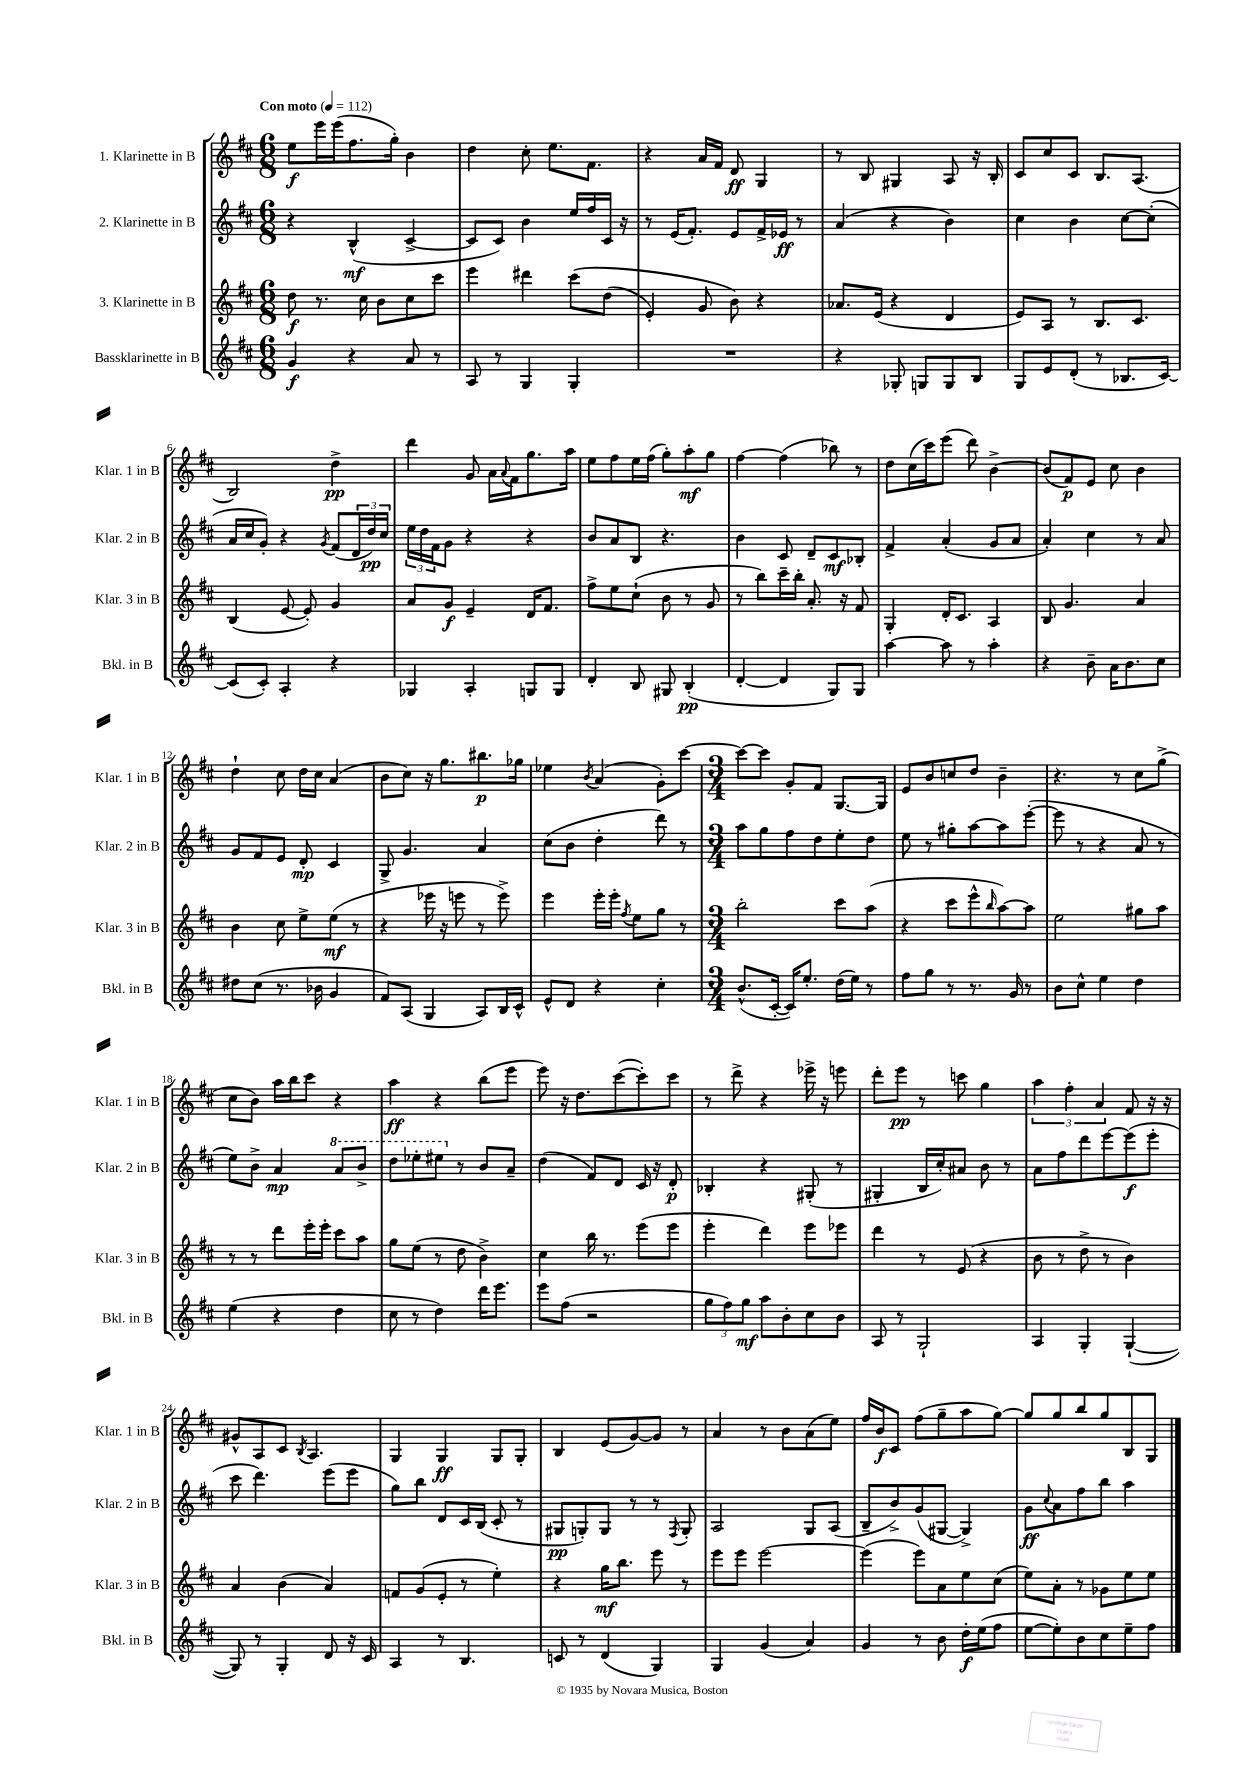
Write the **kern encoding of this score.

**kern	**dynam	**kern	**dynam	**kern	**dynam	**kern	**dynam
*part4	*part4	*part3	*part3	*part2	*part2	*part1	*part1
*staff4	*staff4	*staff3	*staff3	*staff2	*staff2	*staff1	*staff1
*I"Bassklarinette in B	*	*I"3. Klarinette in B	*	*I"2. Klarinette in B	*	*I"1. Klarinette in B	*
*I'Bkl. in B	*	*I'Klar. 3 in B	*	*I'Klar. 2 in B	*	*I'Klar. 1 in B	*
*clefG2	*	*clefG2	*	*clefG2	*	*clefG2	*
*k[f#c#]	*	*k[f#c#]	*	*k[f#c#]	*	*k[f#c#]	*
*M6/8	*	*M6/8	*	*M6/8	*	*M6/8	*
*MM112	*	*MM112	*	*MM112	*	*MM112	*
=1	=1	=1	=1	=1	=1	=1	=1
!	!	!	!	!	!	!LO:TX:a:B:t=Con moto	!
4g/	f	8dd\	f	4r	.	8ee\L	f
.	.	8.r	.	.	.	16eee\L	.
.	.	.	.	.	.	(16eee\J	.
4r	.	.	.	(4B^^/	mf	8.ff#\	.
.	.	16cc#\	.	.	.	.	.
.	.	8b\L	.	.	.	.	.
.	.	.	.	.	.	16gg'\Jk)	.
8a/	.	8cc#\	.	[4c#^/	.	4b\	.
8r	.	8ccc#\J	.	.	.	.	.
=2	=2	=2	=2	=2	=2	=2	=2
8A/	.	4eee\	.	8c#/L]	.	4dd\	.
8r	.	.	.	8c#/J)	.	.	.
4G/	.	4ddd#X\	.	4b\	.	8cc#'\	.
.	.	.	.	.	.	8.ee\L	.
4G'/	.	(8ccc#\L	.	16ee/LL	.	.	.
.	.	.	.	16ff#/	.	8.f#\J	.
.	.	(8dd\J	.	16c#/JJ	.	.	.
.	.	.	.	16r	.	.	.
=3	=3	=3	=3	=3	=3	=3	=3
2.r	.	4e'/)	.	8r	.	4r	.
.	.	.	.	(16e/KL	.	.	.
.	.	.	.	8.f#'/J)	.	.	.
.	.	8g/	.	.	.	16a/LL	.
.	.	.	.	.	.	16f#/JJ	.
.	.	8b\)	.	8e/L	.	8d/	ff
.	.	4r	.	16f#^/L	.	4G/	.
.	.	.	.	16e-X/JJ	ff	.	.
.	.	.	.	8r	.	.	.
=4	=4	=4	=4	=4	=4	=4	=4
4r	.	8.a-X/L	.	(4a/	.	8r	.
.	.	.	.	.	.	8B/	.
.	.	(16e/Jk	.	.	.	.	.
8G-X'/	.	4r	.	4r	.	4G#X/	.
8Gn/L	.	.	.	.	.	.	.
8G/	.	4d/	.	4b\)	.	8A/	.
8B/J	.	.	.	.	.	16r	.
.	.	.	.	.	.	16B'/	.
=5	=5	=5	=5	=5	=5	=5	=5
8G/L	.	8e/L)	.	4cc#\	.	8c#/L	.
8e/	.	8A/J	.	.	.	8cc#/	.
(8d'/J	.	8r	.	4b\	.	8c#/J	.
8r	.	8.B/L	.	.	.	8.B/L	.
8.B-X/L	.	.	.	[8cc#\L	.	.	.
.	.	8.c#/J	.	.	.	(8.A/J	.
.	.	.	.	(8cc#'\J]	.	.	.
[16c#/Jk)	.	.	.	.	.	.	.
!!LO:LB:g=z
=6	=6	=6	=6	=6	=6	=6	=6
(8c#/L]	.	(4B/	.	16a/LL	.	2B/)	.
.	.	.	.	16cc#/J	.	.	.
8c#'/J)	.	.	.	8g'/J)	.	.	.
4A'/	.	[8e/	.	4r	.	.	.
.	.	8e'/])	.	.	.	.	.
.	.	.	.	8qg/	.	.	.
4r	.	4g/	.	(8f#/L	.	4dd^\	pp
.	.	.	.	24d/L	.	.	.
.	.	.	.	24dd/)	pp	.	.
.	.	.	.	24cc#/JJ	.	.	.
=7	=7	=7	=7	=7	=7	=7	=7
4G-X/	.	8a/L	.	24ee\LL	.	4ddd\	.
.	.	.	.	24dd\	.	.	.
.	.	.	.	24f#\J	.	.	.
.	.	8g/J	f	8g\J	.	.	.
4A'/	.	4e~/	.	4r	.	8g/	.
.	.	.	.	.	.	16a\LL	.
.	.	.	.	.	.	8qqa/	.
.	.	.	.	.	.	16f#\J	.
8Gn/L	.	16d/KL	.	4r	.	8.gg\	.
.	.	8.f#/J	.	.	.	.	.
8G/J	.	.	.	.	.	.	.
.	.	.	.	.	.	16aa\Jk	.
=8	=8	=8	=8	=8	=8	=8	=8
4d'/	.	8ff#^\L	.	8b/L	.	8ee\L	.
.	.	8ee\	.	8a/	.	8ff#\	.
8B/	.	(8cc#`\J	.	8B/J	.	16ee\L	.
.	.	.	.	.	.	(16ff#\JJ	.
8G#X/	.	8b\	.	4.r	.	8gg'\L)	.
(4B'/	pp	8r	.	.	.	8aa'\	mf
.	.	8g/	.	.	.	8gg\J	.
=9	=9	=9	=9	=9	=9	=9	=9
[4d'/	.	8r	.	4b\	.	[4ff#\	.
.	.	8bb\L)	.	.	.	.	.
4d/]	.	16ccc#~\L	.	8c#/	.	(4ff#\]	.
.	.	16bb'\JJ	.	.	.	.	.
.	.	8.a'/	.	8d~/L	.	.	.
8G/L)	.	.	.	8c#/	mf	8bb-X\)	.
.	.	16r	.	.	.	.	.
8G/J	.	8f#/	.	8B-X'/J	.	8r	.
=10	=10	=10	=10	=10	=10	=10	=10
[4aa\	.	4G'/	.	4f#^/	.	8dd\L	.
.	.	.	.	.	.	(16cc#\L	.
.	.	.	.	.	.	16ccc#\J)	.
8aa\]	.	16d'/KL	.	(4a'/	.	(8eee\J	.
.	.	8.c#/J	.	.	.	.	.
8r	.	.	.	.	.	8ddd\)	.
4aa'\	.	4A/	.	8g/L	.	[4b^\	.
.	.	.	.	8a/J	.	.	.
=11	=11	=11	=11	=11	=11	=11	=11
4r	.	8B/	.	4a'/)	.	(8b/L]	.
.	.	4.g/	.	.	.	8f#/)	p
8b~\	.	.	.	4cc#\	.	8e/J	.
16a\KL	.	.	.	.	.	8cc#\	.
8.b\	.	.	.	.	.	.	.
.	.	4a/	.	8r	.	4b\	.
8cc#\J	.	.	.	8a/	.	.	.
!!LO:LB:g=z
=12	=12	=12	=12	=12	=12	=12	=12
8dd#X\L	.	4b\	.	8g/L	.	4dd`\	.
(8cc#\J	.	.	.	8f#/	.	.	.
8.r	.	8cc#\	.	8e/J	.	8cc#\	.
.	.	8ee^\L	.	8d'/	mp	16dd\LL	.
16b-X\	.	.	.	.	.	16cc#\JJ	.
4g/	.	(8ee\J	mf	4c#/	.	(4a/	.
.	.	8r	.	.	.	.	.
=13	=13	=13	=13	=13	=13	=13	=13
8f#/L)	.	4r	.	8G^/	.	8b\L	.
(8A/J	.	.	.	4.g/	.	8cc#\J)	.
4G/	.	16eee-X\	.	.	.	16r	.
.	.	16r	.	.	.	8.gg\L	.
.	.	8eeen\	.	.	.	.	.
8A/L)	.	8r	.	4a/	.	8.bb#X\	p
16B/L	.	8eee^\)	.	.	.	.	.
16c#^^/JJ	.	.	.	.	.	16gg-X\Jk	.
=14	=14	=14	=14	=14	=14	=14	=14
8e^^/L	.	4eee\	.	(8cc#\L	.	4ee-X\	.
8d/J	.	.	.	8b\J	.	.	.
.	.	.	.	.	.	8qb/	.
4r	.	16eee'\LL	.	4dd'\	.	(4a/	.
.	.	16eee'\JJ	.	.	.	.	.
.	.	8qff#/	.	.	.	.	.
.	.	8ee\L	.	.	.	.	.
4cc#'\	.	8gg\J	.	8ddd\)	.	8g'\L)	.
.	.	8r	.	8r	.	[8ccc#\J	.
=15	=15	=15	=15	=15	=15	=15	=15
*M3/4	*	*M3/4	*	*M3/4	*	*M3/4	*
(8.b^^/L	.	2bb'\	.	8aa\L	.	8ccc#\L_	.
.	.	.	.	8gg\	.	8ccc#\J]	.
[16c#'/Jk	.	.	.	.	.	.	.
16c#/KL])	.	.	.	8ff#\	.	8g'/L	.
8.ee'/J	.	.	.	.	.	.	.
.	.	.	.	8dd\	.	8f#/J	.
(16dd\LL	.	8ccc#\L	.	8ee'\	.	[8.G/L	.
16ee\JJ)	.	.	.	.	.	.	.
8r	.	(8aa\J	.	8dd\J	.	.	.
.	.	.	.	.	.	16G/Jk]	.
=16	=16	=16	=16	=16	=16	=16	=16
8ff#\L	.	4r	.	8ee\	.	8e/L	.
8gg\J	.	.	.	8r	.	8b/	.
8r	.	8ccc#\L	.	8gg#X'\L	.	8ccn/	.
8.r	.	8eee^^\	.	[8aa\	.	8dd/J	.
.	.	16qqbb/	.	.	.	.	.
.	.	[8aa\)	.	8aa\]	.	4b~\	.
16g/	.	.	.	.	.	.	.
8r	.	8aa\J]	.	([8eee'\J	.	.	.
=17	=17	=17	=17	=17	=17	=17	=17
8b\L	.	2ee\	.	8eee\]	.	4.r	.
8cc#^^\J	.	.	.	8r	.	.	.
4ee\	.	.	.	4r	.	.	.
.	.	.	.	.	.	8r	.
4dd\	.	8gg#X\L	.	8a/	.	8cc#\L	.
.	.	8aa\J	.	8r	.	(8gg^\J	.
!!LO:LB:g=z
=18	=18	=18	=18	=18	=18	=18	=18
(4ee\	.	8r	.	8ee\L)	.	8cc#\L	.
.	.	8r	.	8b^\J	.	8b\J)	.
4r	.	8ddd\L	.	4a/	mp	16aa\LL	.
.	.	.	.	.	.	16bb\J	.
.	.	16eee'\L	.	.	.	8ccc#\J	.
.	.	16eee'\JJ	.	.	.	.	.
*	*	*	*	*8va	*	*	*
4dd\	.	8ccc#\L	.	8aa/L	.	4r	.
.	.	8aa\J	.	8bb^/J	.	.	.
=19	=19	=19	=19	=19	=19	=19	=19
8cc#\	.	8gg\L	.	8ddd\L	.	4aa\	ff
8r	.	(8ee\J	.	8eee-X'\	.	.	.
4dd\)	.	8r	.	8eee#X\J	.	4r	.
*	*	*	*	*X8va	*	*	*
.	.	8dd\	.	8r	.	.	.
16ddd\KL	.	4b^\)	.	8b/L	.	(8bb\L	.
8.eee\J	.	.	.	.	.	.	.
.	.	.	.	8a~/J	.	8eee\J	.
=20	=20	=20	=20	=20	=20	=20	=20
8eee\L	.	4cc#\	.	(4dd\	.	8eee\)	.
(8ff#\J	.	.	.	.	.	16r	.
.	.	.	.	.	.	8.dd\L	.
2r	.	16bb\	.	8f#/L)	.	.	.
.	.	8.r	.	.	.	.	.
.	.	.	.	8d/J	.	([8ccc#\	.
.	.	(8eee\L	.	16c#/	.	8ccc#'\])	.
.	.	.	.	16r	.	.	.
.	.	8eee\J	.	8d'/	p	8ccc#\J	.
=21	=21	=21	=21	=21	=21	=21	=21
12gg\L	.	4eee'\	.	4B-X'/	.	8r	.
12ff#\)	.	.	.	.	.	.	.
.	.	.	.	.	.	8ddd^\	.
12gg\J	mf	.	.	.	.	.	.
8aa\L	.	4ddd\)	.	4r	.	4r	.
8b'\	.	.	.	.	.	.	.
8cc#\	.	8eee\L	.	(8G#X'/	.	16eee-X^\	.
.	.	.	.	.	.	16r	.
8b\J	.	8eee-X\J	.	8r	.	8eeen\	.
=22	=22	=22	=22	=22	=22	=22	=22
8A/	.	4ddd\	.	4G#X'/	.	8ddd'\L	.
8r	.	.	.	.	.	8eee\J	pp
2G`/	.	8r	.	16B/LL	.	8r	.
.	.	.	.	16cc#'/J)	.	.	.
.	.	(8e/	.	8a#X/J	.	8cccn\	.
.	.	4r	.	8b\	.	4gg\	.
.	.	.	.	8r	.	.	.
=23	=23	=23	=23	=23	=23	=23	=23
4A/	.	8b\	.	8a\L	.	6aa\	.
.	.	8r	.	8ff#\	.	.	.
.	.	.	.	.	.	6ff#'\	.
4G'/	.	8dd^\	.	8ddd\	.	.	.
.	.	.	.	.	.	6a/	.
.	.	8r	.	[8eee\	.	.	.
([4G`/	.	4b\)	.	(8eee\]	f	8f#/	.
.	.	.	.	8eee'\J	.	16r	.
.	.	.	.	.	.	16r	.
!!LO:LB:g=z
=24	=24	=24	=24	=24	=24	=24	=24
8G/])	.	4a/	.	8ccc#\	.	8g#X^^/L	.
8r	.	.	.	4.ddd\)	.	8A/	.
4G'/	.	(4b\	.	.	.	8c#/J	.
.	.	.	.	.	.	8qB/	.
.	.	.	.	.	.	4.A/	.
8d/	.	4a/)	.	(8eee\L	.	.	.
16r	.	.	.	8eee\J	.	.	.
16c#/	.	.	.	.	.	.	.
=25	=25	=25	=25	=25	=25	=25	=25
4A/	.	8fn/L	.	8gg\L)	.	4G/	.
.	.	(8g/	.	8bb\J	.	.	.
8r	.	8e'/J	.	8d/L	.	4G/	ff
4.B/	.	8r	.	16c#/L	.	.	.
.	.	.	.	(16B/JJ	.	.	.
.	.	4ee'\)	.	8c#'/	.	8G/L	.
.	.	.	.	8r	.	8G'/J	.
=26	=26	=26	=26	=26	=26	=26	=26
8cn/	.	4r	.	8G#X/L	pp	4B/	.
8r	.	.	.	8Gn'/)	.	.	.
(4d/	.	16gg\KL	mf	8G/J	.	(8e/L	.
.	.	8.bb\J	.	.	.	.	.
.	.	.	.	8r	.	[8g/)	.
4G/)	.	8eee\	.	8r	.	8g/J]	.
.	.	.	.	8qF#/	.	.	.
.	.	8r	.	8G'/	.	8r	.
=27	=27	=27	=27	=27	=27	=27	=27
4G/	.	8eee\L	.	2A/	.	4a/	.
.	.	8eee\J	.	.	.	.	.
(4g/	.	[2eee\	.	.	.	8r	.
.	.	.	.	.	.	8b\L	.
4a/)	.	.	.	8G/L	.	(8a\	.
.	.	.	.	(8A/J	.	8ee\J)	.
=28	=28	=28	=28	=28	=28	=28	=28
4g/	.	(4eee\]	.	8B~/L	.	16ff#/LL	.
.	.	.	.	.	.	16b/J	f
.	.	.	.	8b^/)	.	8c#/J	.
8r	.	8eee\L)	.	(8g/	.	(8ff#\L	.
8b\	.	8a\	.	[8G#X/J	.	8gg~\	.
16dd'\LL	f	8ee\	.	4G#^/])	.	8aa\	.
(16ee\J	.	.	.	.	.	.	.
8ff#\J	.	(8cc#\J	.	.	.	[8gg\J)	.
=29	=29	=29	=29	=29	=29	=29	=29
[8ee\L	.	8ee\L)	.	8g\L	ff	8gg/L]	.
.	.	.	.	8qqcc#/	.	.	.
8ee'\])	.	8a'\J	.	8a\	.	8gg/	.
8b\	.	8r	.	8ff#\	.	8bb/	.
8cc#\	.	8g-X\L	.	8bb\J	.	8gg/	.
8ee~\	.	8ee\	.	4aa\	.	8B/	.
8ff#\J	.	8ee\J	.	.	.	8G/J	.
==	==	==	==	==	==	==	==
*-	*-	*-	*-	*-	*-	*-	*-
